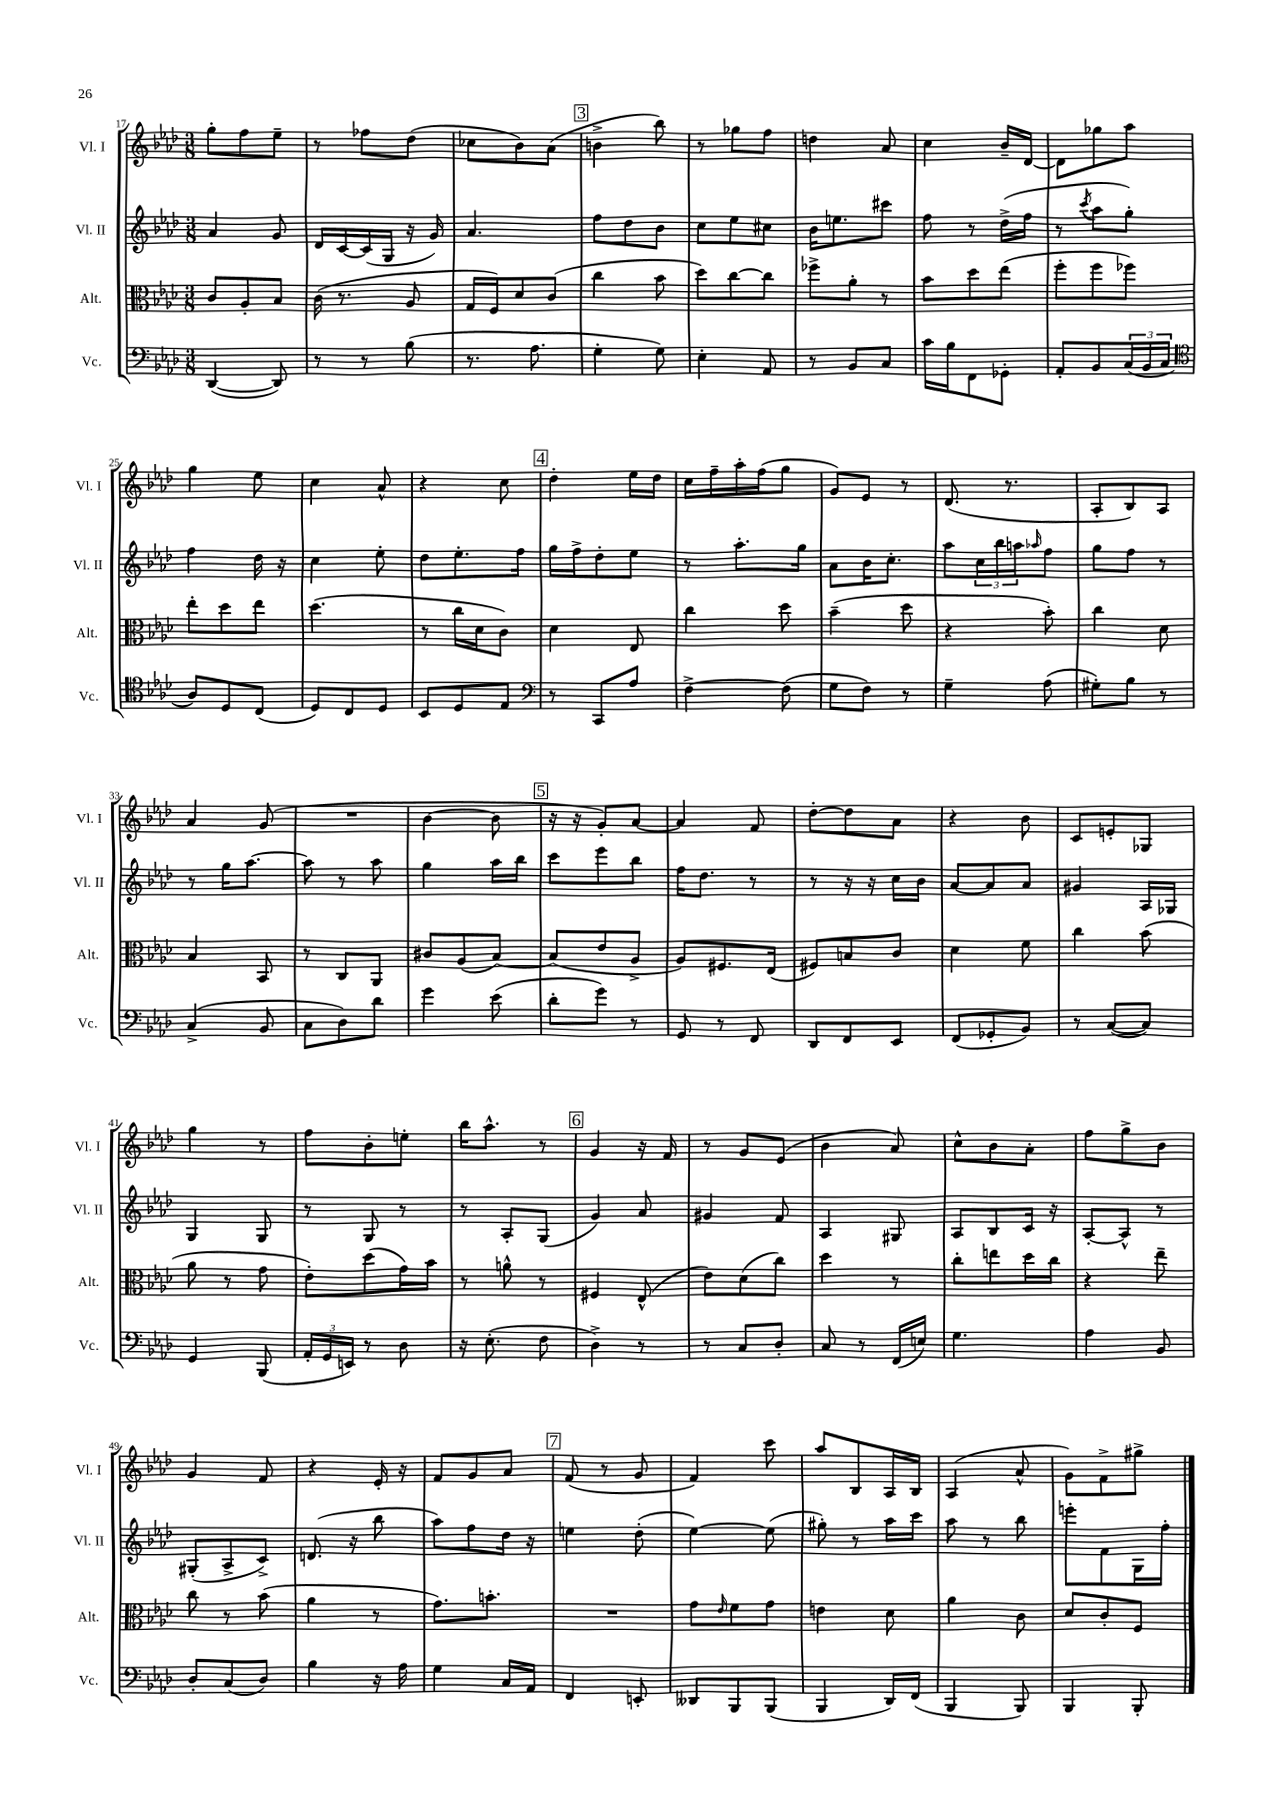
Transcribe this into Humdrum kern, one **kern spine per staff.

**kern	**kern	**kern	**kern
*part4	*part3	*part2	*part1
*staff4	*staff3	*staff2	*staff1
*I"Vc.	*I"Alt.	*I"Vl. II	*I"Vl. I
*I'Vc.	*I'Alt.	*I'Vl. II	*I'Vl. I
*clefF4	*clefC3	*clefG2	*clefG2
*k[b-e-a-d-]	*k[b-e-a-d-]	*k[b-e-a-d-]	*k[b-e-a-d-]
*M3/8	*M3/8	*M3/8	*M3/8
=17	=17	=17	=17
([4DD-/	8c/L	4a-/	8gg'\L
.	8A-'/	.	8ff\
8DD-/])	8B-/J	8g/	8ee-~\J
=18	=18	=18	=18
8r	(16c\	16d-/LL	8r
.	8.r	[16c/	.
8r	.	(16c/]	8ff-X\L
.	.	16G/JJ	.
(8B-\	8A-/	16r	(8dd-\J
.	.	16g/)	.
=19	=19	=19	=19
8.r	16G/LL	4.a-/	8cc-X\L
.	16F/J)	.	.
.	8d-/	.	8b-\)
8.A-\	.	.	.
.	(8c/J	.	(8a-\J
!!LO:REH:place=s1:t=3
=20	=20	=20	=20
4G'\	4cc\	8ff\L	4bn^\
.	.	8dd-\	.
8G\)	8b-\	8b-\J	8bb-\)
=21	=21	=21	=21
4E-'\	8dd-\L)	8cc\L	8r
.	[8cc\	8ee-\	8gg-X\L
8AA-/	8cc\J]	8cc#X\J	8ff\J
=22	=22	=22	=22
8r	8ff-X^\L	16b-\KL	4ddn\
.	.	8.een\	.
8BB-/L	8a-'\J	.	.
8C/J	8r	8ccc#X\J	8a-/
=23	=23	=23	=23
16c\LL	8b-\L	8ff\	4cc\
16B-\J	.	.	.
8FF\	8dd-\	8r	.
8GG-X'\J	(8ee-\J	(16dd-^\LL	16b-~/LL
.	.	16ff\JJ	[16d-/JJ
=24	=24	=24	=24
8AA-'/L	8ff'\L	8r	8d-\L]
.	.	8qccc/	.
8BB-/	8ff\	8aa-\L	8gg-X\
(24C/L	8ff-X\J)	8gg'\J)	8aa-\J
24BB-/	.	.	.
24C/JJ	.	.	.
!!LO:LB:g=z
=25	=25	=25	=25
*clefC4	*	*	*
8A-/L)	8ee-'\L	4ff\	4gg\
8D-/	8dd-\	.	.
(8C/J	8ee-\J	16dd-\	8ee-\
.	.	16r	.
=26	=26	=26	=26
8D-/L)	(4.dd-\	4cc\	4cc\
8C/	.	.	.
8D-/J	.	8ee-'\	8a-^^/
=27	=27	=27	=27
8BB-/L	8r	8dd-\L	4r
8D-/	16cc\LL	8.ee-'\	.
.	16d-\J	.	.
8E-/J	8c\J)	.	8cc\
.	.	16ff\Jk	.
!!LO:REH:place=s1:t=4
=28	=28	=28	=28
*clefF4	*	*	*
8r	4d-\	16gg\LL	4dd-'\
.	.	16ff^\J	.
8CC/L	.	8dd-'\	.
8A-/J	8E-/	8ee-\J	16ee-\LL
.	.	.	16dd-\JJ
=29	=29	=29	=29
[4F^\	4cc\	8r	16cc\LL
.	.	.	16ff~\
.	.	8.aa-'\L	16aa-'\
.	.	.	(16ff\J
(8F\]	8dd-\	.	8gg\J
.	.	16gg\Jk	.
=30	=30	=30	=30
8G\L	(4b-~\	8a-\L	8g/L)
8F\J)	.	16b-\K	8e-/J
.	.	8.cc'\J	.
8r	8dd-\	.	8r
=31	=31	=31	=31
4G~\	4r	8aa-\L	(8.d-/
.	.	24cc\L	.
.	.	24bb-\	.
.	.	.	8.r
.	.	24aan\J	.
.	.	16qqaa-X/	.
(8A-\	8b-'\)	8ff\J	.
=32	=32	=32	=32
8G#X'\L)	4cc\	8gg\L	8A-'/L
8B-\J	.	8ff\J	8B-/)
8r	8d-\	8r	8A-/J
!!LO:LB:g=z
=33	=33	=33	=33
(4C^/	4B-/	8r	4a-/
.	.	16gg\KL	.
.	.	[8.aa-\J	.
8BB-/	8BB-/	.	(8g/
=34	=34	=34	=34
8C\L	8r	8aa-\]	4.r
8D-\)	8C/L	8r	.
8d-\J	8AA-/J	8aa-\	.
=35	=35	=35	=35
4g\	8c#X/L	4gg\	[4b-\
.	(8A-/	.	.
(8e-\	[8B-/J)	16aa-\LL	8b-\]
.	.	16bb-\JJ	.
!!LO:REH:place=s1:t=5
=36	=36	=36	=36
8d-'\L	(8B-/L]	8ccc\L	16r
.	.	.	16r
8g\J)	8e-/	8eee-\	8g'/L)
8r	8A-^/J	8bb-\J	[8a-/J
=37	=37	=37	=37
8GG/	8A-/L)	16ff\KL	4a-/]
.	.	8.dd-\J	.
8r	8.F#X/	.	.
8FF/	.	8r	8f/
.	(16E-/Jk	.	.
=38	=38	=38	=38
8DD-/L	8F#X/L)	8r	[8dd-'\L
8FF/	8Bn/	16r	8dd-\]
.	.	16r	.
8EE-/J	8c/J	16cc\LL	8a-\J
.	.	16b-\JJ	.
=39	=39	=39	=39
(8FF/L	4d-\	[8a-/L	4r
8GG-X'/	.	8a-/]	.
8BB-/J)	8f\	8a-/J	8b-\
=40	=40	=40	=40
8r	4cc\	4g#X/	8c/L
([8C/L	.	.	8en'/
8C/J])	(8b-\	16A-/LL	8G-X/J
.	.	16G-X/JJ	.
!!LO:LB:g=z
=41	=41	=41	=41
4GG/	8a-\	4G/	4gg\
.	8r	.	.
(8BBB-/	8g\	8G/	8r
=42	=42	=42	=42
24AA-'/LL	8e-'\L)	8r	8ff\L
24GG/	.	.	.
24EEn/JJ)	.	.	.
8r	(8dd-\	8G/	8b-'\
8D-\	16g\L)	8r	8een'\J
.	16b-\JJ	.	.
=43	=43	=43	=43
16r	8r	8r	16bb-\KL
(8.E-'\	.	.	8.aa-^^\J
.	8an^^\	8A-'/L	.
8F\	8r	(8G/J	8r
!!LO:REH:place=s1:t=6
=44	=44	=44	=44
4D-^\)	4F#X/	4g/)	4g/
8r	(8E-^^/	8a-/	16r
.	.	.	16f/
=45	=45	=45	=45
8r	8e-\L)	4g#X/	8r
8C/L	(8d-\	.	8g/L
8D-'/J	8cc\J)	8f/	(8e-/J
=46	=46	=46	=46
8C/	4dd-\	4A-/	4b-\
8r	.	.	.
(16FF/LL	8r	8G#X/	8a-/)
16En/JJ)	.	.	.
=47	=47	=47	=47
4.G\	8cc'\L	8A-/L	8cc^^\L
.	8een\	8B-/	8b-\
.	16dd-\L	16c/Jk	8a-'\J
.	16cc\JJ	16r	.
=48	=48	=48	=48
4A-\	4r	[8A-'/L	8ff\L
.	.	8A-^^/J]	8gg^\
8BB-/	8ee-~\	8r	8b-\J
!!LO:LB:g=z
=49	=49	=49	=49
8D-'/L	8cc\	(8G#X'/L	4g/
(8C/	8r	8A-^/	.
8D-/J)	(8b-\	8c^/J)	8f/
=50	=50	=50	=50
4B-\	4a-\	(8.dn/	4r
.	.	16r	.
16r	8r	8bb-\	16e-'/
16A-\	.	.	16r
=51	=51	=51	=51
4G\	8.g\L)	8aa-\L)	8f/L
.	.	8ff\	8g/
.	8.bn'\J	.	.
16C/LL	.	16dd-\Jk	8a-/J
16AA-/JJ	.	16r	.
!!LO:REH:place=s1:t=7
=52	=52	=52	=52
4FF/	4.r	4een\	(8f/
.	.	.	8r
8EEn'/	.	(8dd-'\	8g/
=53	=53	=53	=53
8DD--X/L	8g\L	[4ee-\)	4f/)
.	16qqe-/	.	.
8BBB-/	8f\	.	.
(8BBB-/J	8g\J	(8ee-\]	8ccc\
=54	=54	=54	=54
4BBB-/	4en\	8gg#X'\)	8aa-/L
.	.	8r	8B-/
16DD-/LL)	8d-\	16aa-\LL	16A-/L
(16FF/JJ	.	16ccc\JJ	16B-/JJ
=55	=55	=55	=55
4BBB-/	4a-\	8aa-\	(4A-/
.	.	8r	.
8BBB-/)	8c\	8bb-\	8a-^^/
=56	=56	=56	=56
4BBB-/	8d-/L	8eeen'\L	8g\L)
.	8c'/	8f\	8f^\
8BBB-'/	8F/J	16G\L	8gg#X^\J
.	.	16ff'\JJ	.
==	==	==	==
*-	*-	*-	*-
